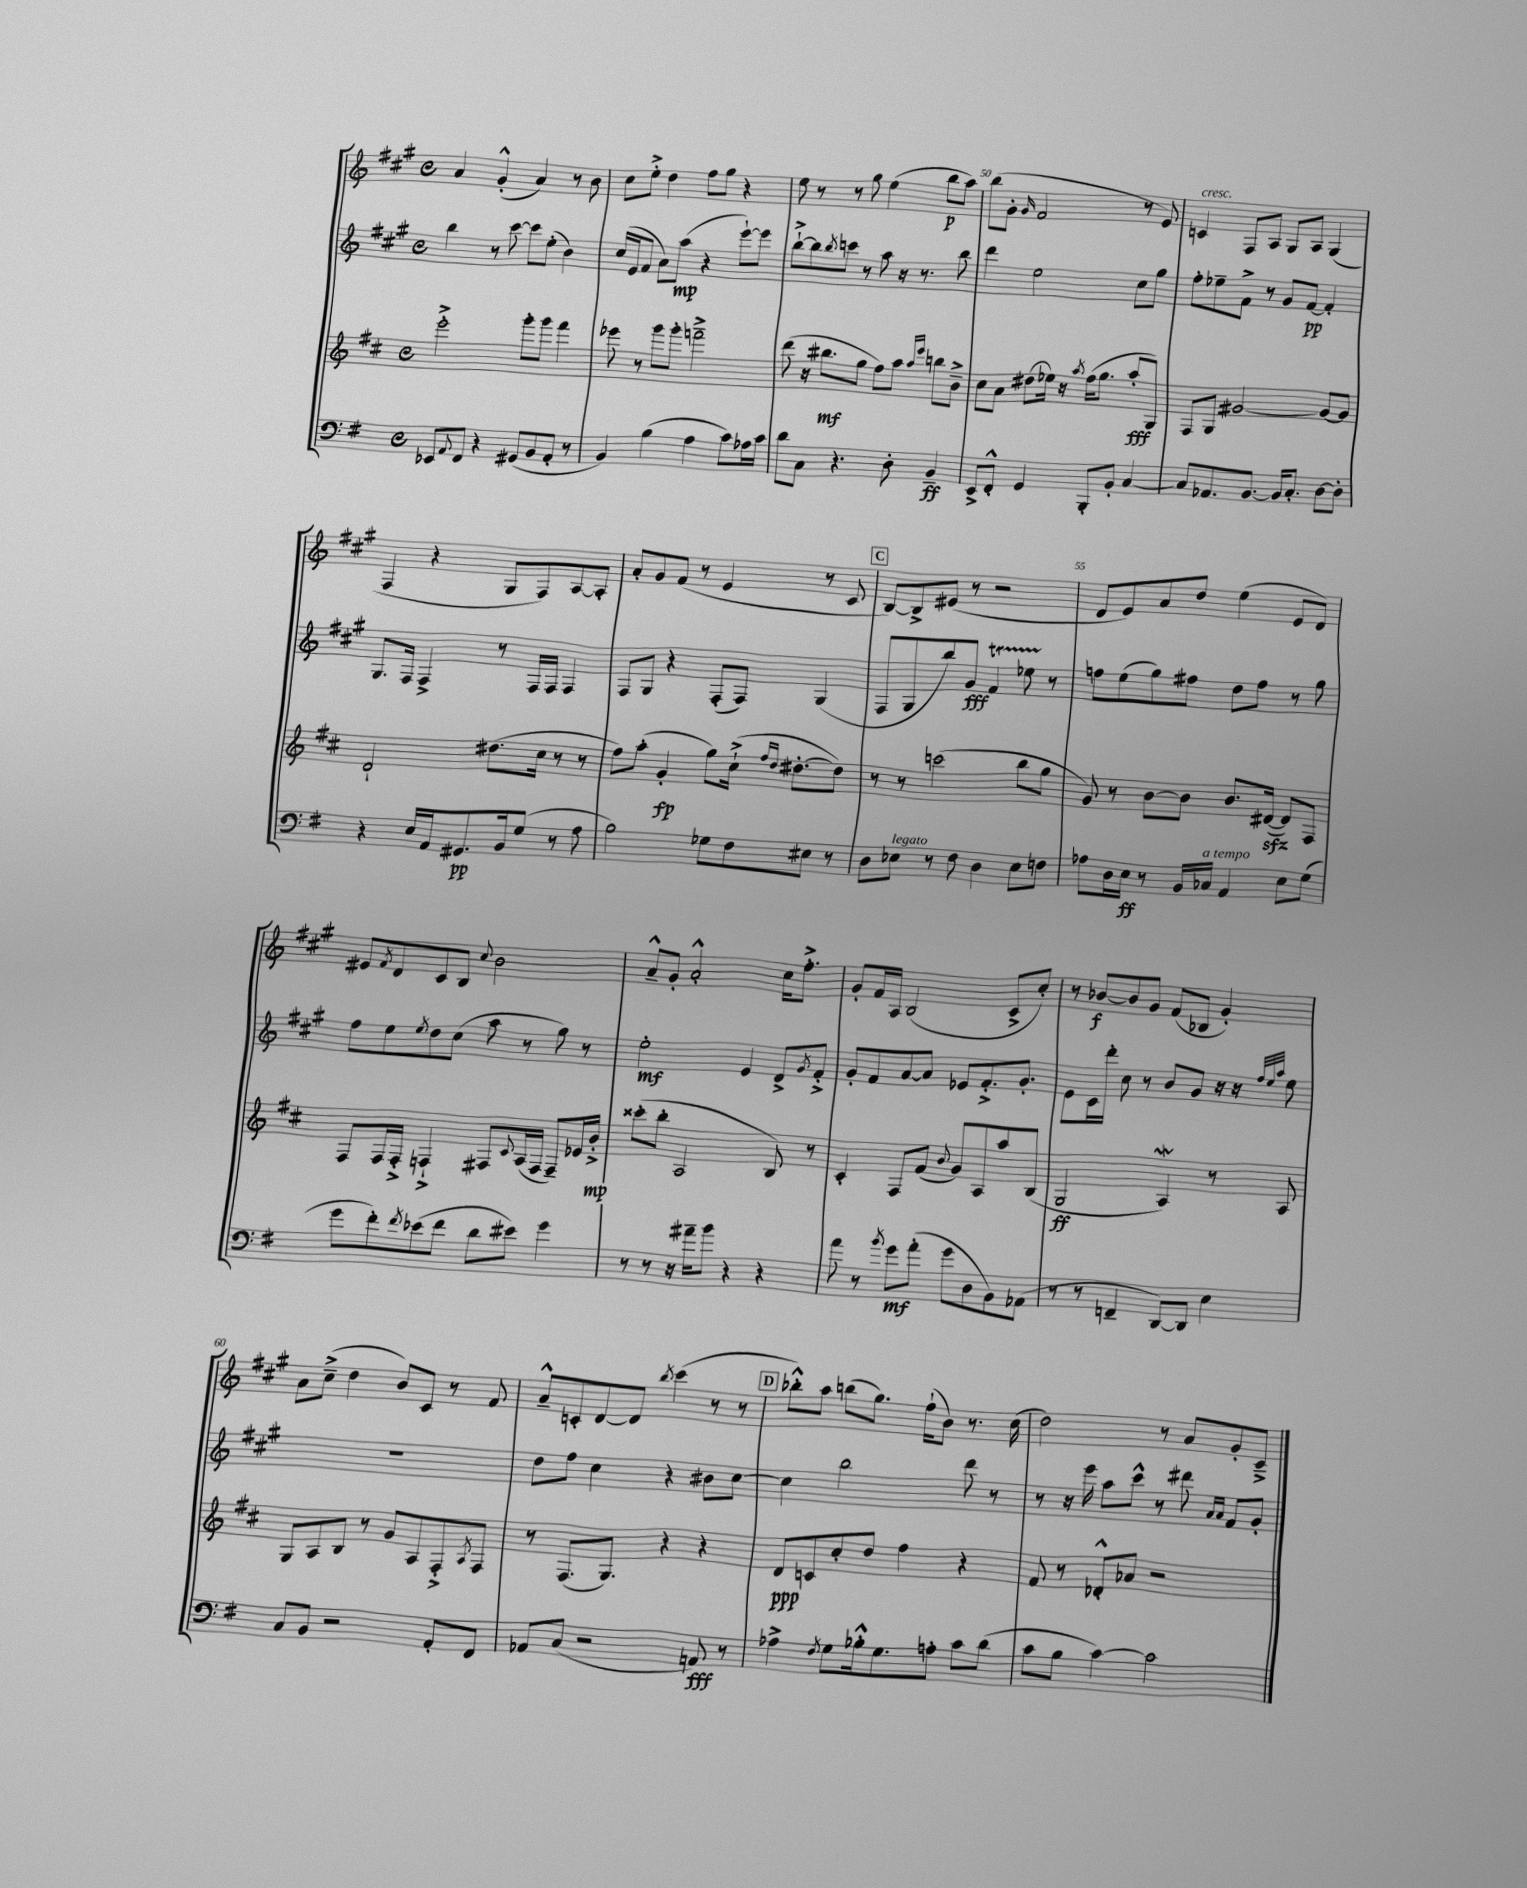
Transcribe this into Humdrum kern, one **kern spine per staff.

**kern	**kern	**kern	**kern
*staff4	*staff3	*staff2	*staff1
*clefF4	*clefG2	*clefG2	*clefG2
*k[f#]	*k[f#c#]	*k[f#c#g#]	*k[f#c#g#]
*M4/4	*M4/4	*M4/4	*M4/4
*met(c)	*met(c)	*met(c)	*met(c)
8EE-/L	2eee'^\	4bb\	4a/
8qqAA/	.	.	.
8FF#/J	.	.	.
4r	.	8r	(4g#'^^/
.	.	[8ccc#\	.
(8GG#/L	8ggg'\L	8ccc#\]L	4a/)
8BB/	8ggg\J	(8ee'\J	.
8AA'/J	4fff#\	4b\)	8r
8r	.	.	8b\
=	=	=	=
4BB/)	8eee-\	(16cc#/LL	8cc#\L
.	.	16e/J	.
.	8r	8f#/J	8ee'^\J
(4B\	8ggg\L	8a\L)	4dd\
.	8ggg'\J	(8aa\J	.
4A\	2fff~^\	4r	8ff#\L
.	.	.	8gg#\J
8c\L)	.	[8eee`\L)	4r
16A-\L	.	8eee\]J	.
16c\JJ	.	.	.
=	=	=	=
8d\L	(8ddd\	[8bb`^\L	8ee\
8C\J	16r	8bb\]	8r
.	8.bb#\L	.	.
.	.	8qbb/	.
4.r	.	8ccc\J	8r
.	8gg\J	8r	8gg#\
.	8ff#\L)	8aa\	(4ee\
8D'\	8aa\J	16r	.
.	.	8.r	.
.	16qqaa/LL	.	.
.	16qqeee/JJ	.	.
4BB~/	8bb\L	.	8bb\L
.	8b~^\J	8bb\	8aa\J)
=	=	=	=
8EE^/L	8cc#\L	4ddd\	(8bb\L
8FF#'^^/J	8a\J	.	8g#'\J
.	.	.	16qqg#/
4GG/	(8dd#\L	2ee\	2f#/
.	16ee-\Jk)	.	.
.	16r	.	.
.	8qaa/	.	.
8BBB'/L	(16ff#\LK	.	.
.	8.gg\J	.	.
8BB'/J	.	.	.
[4C/	8aa'/L	8cc#\L	8r
.	8G/J)	8gg#\J	8e/)
=	=	=	=
8C/]L	8F#/L	8ff#'\L	4c/
8.AA-/	8G/J	8ee-~\	.
.	[2g#/	8f#^\J	8F#/L
[8.BB/J	.	.	.
.	.	8r	8A/J
16BB/]LK	.	8g#/L	8G#/L
8.C'/J	.	.	.
.	.	[8f#/J	8A/J
[8D\L	8g#/_L	4f#'/]	(4G#/
8D'\]J	8g#/]J	.	.
=	=	=	=
4r	2d`/	8.G#/L	4F#/
.	.	16F#/Jk	.
16E/LL	.	4F#^/	4r
16AA/J	.	.	.
8.GG#/	.	.	.
.	(8.dd#\L	8r	8G#/L
16BB/k	.	.	.
(8G/J	.	16F#/LL	8F#/)
.	16cc#\Jk	16F#/JJ	.
8r	8r	4F#/	[8A/
8A\	8r	.	8A'/]J
=	=	=	=
2B\)	8ff#\L)	8F#/L	8a'/L
.	(8aa'\J	8G#/J	8g#/
.	4g'/	4r	(8f#/J
.	.	.	8r
8G-\L	8gg\L)	(8F#'/L	4e/
8F#\	(16cc#`^\Jk	8F#/J)	.
.	16qqff#/LL	.	.
.	16qqdd/JJ	.	.
.	[8.dd#'\L	.	.
8E#\J	.	(4G#/	8r
8r	8dd#\]J)	.	8c#/
=	=	=	=
8D\L	8r	8F#/L	[8B/L)
8E-\J	8r	8G#/	8B^/]
8r	(2ccc\	8bb/)	(8e#/J
8F#\	.	8g#/J	8r
4D\	.	4f#/	2r
8E-\L	8bb\L	8ee-\	.
8F\J	8gg\J	8r	.
=	=	=	=
8A-\L	8g/)	8ff\L	8d/L
16D\L	8r	(8ee\	8e/)
16E\JJ	.	.	.
8r	[8b\L	8gg#\)	8a/
16BB/LL	8b\]J	8ff#\J	8dd/J
16C-/JJ	.	.	.
4AA/	8.b/L	8dd\L	(4ee\
.	.	8ff#\J	.
.	([16d#/Jk	.	.
8E\L	8d#/]L)	8r	8e/L
(8G\J	8F#/J	8gg#\	8d/J)
=	=	=	=
8g\L	8F#/L	8ff#\L	8e#/L
.	.	.	8qf#/
8f#'\)	16F#/L	8ee\	8d/
.	16F#'^/JJ	.	.
8qf#/	.	8qee/	.
(8e-\	4F`^/	8dd\	8c#/
8f#\J	.	(8cc#\J	8B/J
.	.	.	8qqcc#/
8d\L	8F#/L	8aa\	2b\
.	8qqc#/	.	.
8e#\J)	(16A/L	8r	.
.	16F#/JJ	.	.
4g\	8F#~/L)	8gg#\)	.
.	16e-/L	8r	.
.	16b'^/JJ	.	.
=	=	=	=
8r	(8ccc##'\L	2ee'\	8a~^^/L
8r	8bb'\J	.	8g#'/J
16r	2A/	.	2a'^^/
16a#~\LK	.	.	.
8b\J	.	.	.
4r	.	4e/	.
4r	8B/)	8d^/L	16cc#\LK
.	.	.	8.ff#'^\J
.	.	8qg#/	.
.	8r	8f#'^/J	.
=	=	=	=
8a\	4c#'/	8g#'/L	8g#'/L
8r	.	8f#/	16f#/L
.	.	.	16A/JJ
8qb/	.	.	.
8g\L	8F#/L	[8a/	(2B/
(8a'\J	(8f#/J	8a/]J	.
.	8qqb/	.	.
8g\L	8g/L)	8e-/L	.
8D\	8A/	8.f#'^/	.
8BB\)	8aa/	.	8c#^/L
.	.	8.g#'/J	.
(8AA-\J	(8B/J	.	8cc#'/J)
=	=	=	=
8r	2G/	8e\L	8r
8r	.	16c#\L	[8b-/L
.	.	16ddd'\JJ	.
4FF~/	.	8cc#\	8b-/]
.	.	8r	8g#/J
[8DD/L)	4A/)	8b/L	(8f#/L
8DD/]J	.	8g#/J	8B-/J
4E\	8r	16r	4g#'/)
.	.	16r	.
.	.	32qqff#/LLL	.
.	.	32qqee/	.
.	.	32qqaa/JJJ	.
.	8A/	8ee\	.
=	=	=	=
8C/L	8G/L	1r	8a\L
8BB/J	8A/	.	(8cc#~^\J
2r	8B/J	.	4dd\
.	8r	.	.
.	8g/L	.	8b/L)
.	8A/	.	8c#/J
8AA'/L	8F#'^/	.	8r
.	8qA/	.	.
8FF#/J	8F#/J	.	8f#/
=	=	=	=
8AA-/L	8r	8dd\L	8a~^^/L
(8C/J	(8.F#/L	8ff#\J	8c'/
2r	.	4cc#\	[8d/
.	8.G/J)	.	.
.	.	.	8d/]J
.	.	.	8qbb/
.	4r	4r	(4ccc#\
8AA/)	4r	8b#\L	8r
8r	.	[8cc#\J	8r
=	=	=	=
4A-^\	8d/L	4cc#\]	8bb-'^^\L)
.	8c/	.	8aa\J
8qF#/	.	.	.
8G\L	8cc#'/	2bb\	(8bb\L
16B-'^^\k	8dd/J	.	8.gg#\J)
8.G\	.	.	.
.	4ff#\	.	.
.	.	.	(16ff#`\LK
8A'\J	.	.	8b\J)
8c\L	4r	8ddd\	8.r
(8d\J	.	8r	.
.	.	.	(16cc#\
=	=	=	=
8c\L	8f#/	8r	2dd\)
8B\J	8r	16r	.
.	.	16eee\	.
[4c\)	8d-'^^/L	8aa\L	.
.	8a-/J	8ccc#^^\J	.
2c\]	2r	8r	8r
.	.	8ddd#\	8a/L
.	.	16qqa/LL	.
.	.	16qqa/JJ	.
.	.	8f#/L	8g#'/
.	.	8g#'/J	8c#~^/J
==	==	==	==
*-	*-	*-	*-
